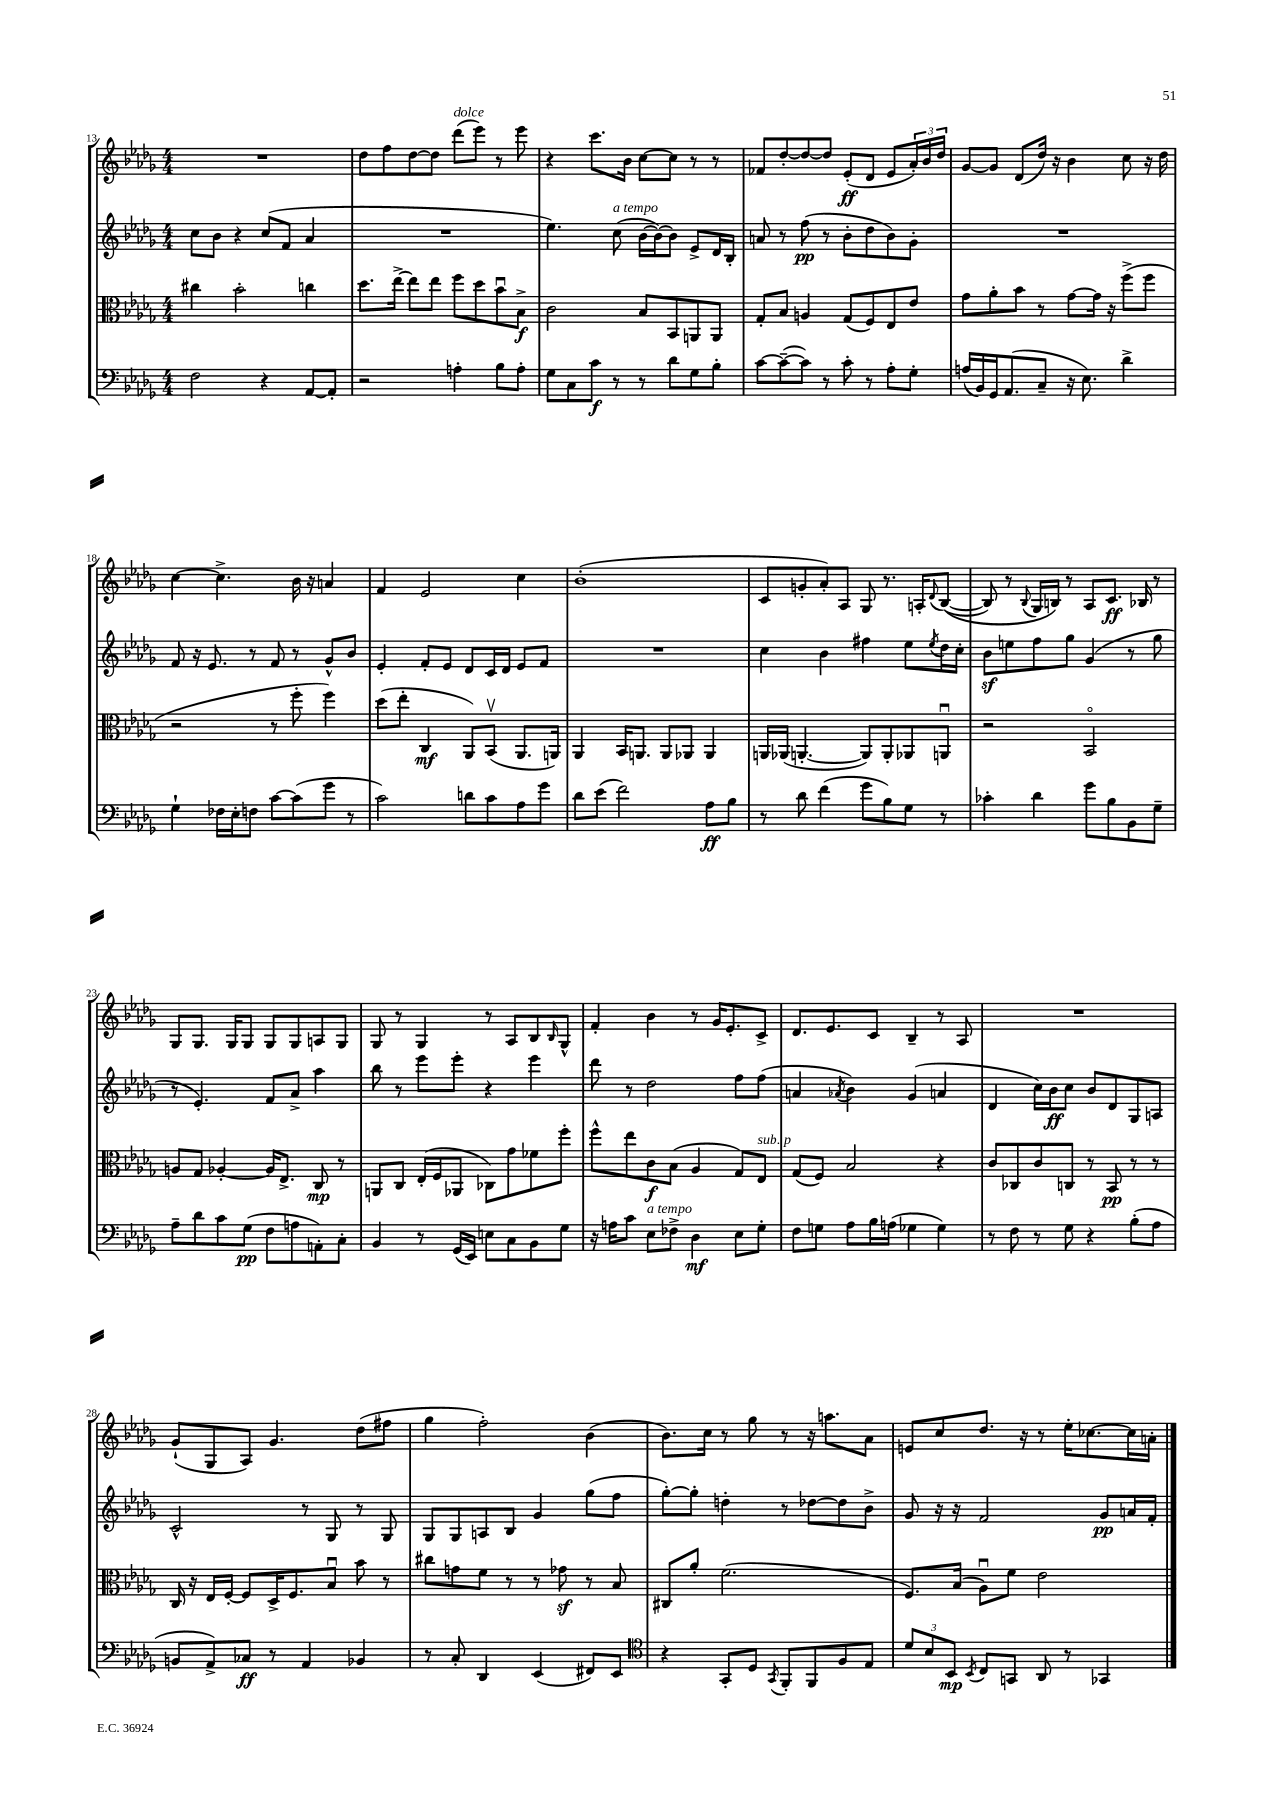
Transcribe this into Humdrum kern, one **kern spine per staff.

**kern	**kern	**kern	**kern
*staff4	*staff3	*staff2	*staff1
*clefF4	*clefC3	*clefG2	*clefG2
*k[b-e-a-d-g-]	*k[b-e-a-d-g-]	*k[b-e-a-d-g-]	*k[b-e-a-d-g-]
*M4/4	*M4/4	*M4/4	*M4/4
2F	4cc#	8cc	1r
.	.	8b-	.
.	2b-'	4r	.
4r	.	(8cc	.
.	.	8f	.
[8AA-	4cc	4a-	.
8AA-']	.	.	.
=	=	=	=
2r	8.dd-	1r	8dd-
.	.	.	8ff
.	[16ee-^	.	.
.	8ee-]	.	[8dd-
.	8ee-	.	8dd-]
4A'	8ff	.	(8ddd-
.	8dd-	.	8eee-)
8B-	8b-u	.	8r
8A'	8B-^	.	8eee-
=	=	=	=
8G-	2c	4.ee-)	4r
8C	.	.	.
8c	.	.	8.ccc
8r	.	(8cc	.
.	.	.	16b-
8r	8B-	[16b-	[8cc
.	.	16b-_)	.
8d-	8BB-	8b-]	8cc]
8G-	8AA	8e-^	8r
8B-'	8AA	16d-	8r
.	.	16B-'	.
=	=	=	=
[8c	8G-'	8a	8f-
(8c~_	8B-	8r	[8dd-'
8c])	4A	(8ff	8dd-_
8r	.	8r	8dd-]
8c'	(8G-	8b-'	(8e-'
8r	8F)	8dd-	8d-
8A-'	8E-	8b-)	8e-
8G-'	8e-	8g-'	24a-')
.	.	.	24b-
.	.	.	24dd-
=	=	=	=
(16A	8g-	1r	[8g-
16BB-)	.	.	.
16GG-	8a-'	.	8g-]
(8.AA-	.	.	.
.	8b-	.	(8d-
8C~	8r	.	16dd-)
.	.	.	16r
16r	[8g-	.	4b-
8.E-)	.	.	.
.	16g-]	.	.
.	16r	.	.
4d-^	(8ff^	.	8cc
.	8ff	.	16r
.	.	.	16dd-
=	=	=	=
4G-`	2r	8f	[4cc
.	.	16r	.
.	.	8.e-	.
16F-	.	.	4.cc^]
16E-'	.	.	.
8F	.	8r	.
[8c	8r	8f	.
(8c]	8ff'	8r	16b-
.	.	.	16r
8g-	4ff)	8g-^^	4a
8r	.	8b-	.
=	=	=	=
2c)	(8dd-	4e-'	4f
.	8ee-'	.	.
.	4C	8f'	2e-
.	.	8e-	.
8d	8AA-)	8d-	.
8c	(8BB-v	16c	.
.	.	16d-	.
8A-	8.AA-	8e-	4cc
8g-	.	8f	.
.	16AA)	.	.
=	=	=	=
8d-	4AA-	1r	(1b-'
(8e-	.	.	.
2f)	16BB-	.	.
.	8.AA	.	.
.	8AA	.	.
.	8AA-	.	.
8A-	4AA-	.	.
8B-	.	.	.
=	=	=	=
8r	16AA	4cc	8c
.	(16AA-	.	.
8d-	[4.AA'	.	8g'
(4f	.	4b-	8a-')
.	.	.	8A-
8g-	8AA])	4ff#	8G-
8B-)	8AA'	.	8.r
8G-	8AA-	8ee-	.
.	.	.	16A'
.	.	8qee-	8qqd-
8r	8AAu	16dd-	&(([8B-
.	.	16cc'	.
=	=	=	=
4c-'	2r	8b-	8B-])
.	.	8ee	8r
.	.	.	8qqB-
4d-	.	8ff	16G-
.	.	.	16B&)
.	.	8gg-	8r
8g-	2BB-o	(4g-	8A-
8B-	.	.	8.c
8BB-	.	8r	.
.	.	.	16B-
8G-~	.	8gg-	8r
=	=	=	=
8A-~	8A	8r	8G-
8d-	8G-	4.e-')	8.G-
8c	[4A-'	.	.
.	.	.	16G-
(8G-	.	.	8G-
8F	16A-]	8f	8G-
.	8.E-^	.	.
8A	.	8a-^	8G-
8AA')	8C	4aa-	8A
8C'	8r	.	8G-
=	=	=	=
4BB-	8AA	8bb-	8G-
.	8C	8r	8r
8r	(16E-'	8eee-	4G-
.	16F	.	.
(16GG-	8AA-	8eee-'	.
16EE-)	.	.	.
8E	8C-)	4r	8r
8C	8g-	.	8A-
8BB-	8f-	4eee-	8B-
.	.	.	16qqB-
8G-	8ff'	.	8G-^^
=	=	=	=
16r	8ff^^	8ddd-	4f'
16A	.	.	.
8c	8ee-	8r	.
8E-	8c	2dd-	4b-
8F-^	(8B-	.	.
4D-	4A-	.	8r
.	.	.	16g-
.	.	.	8.e-'
8E-	8G-)	8ff	.
8G-'	8E-	(8ff	8c^
=	=	=	=
8F	(8G-	4a	8.d-
8G	8F)	.	.
.	.	.	8.e-
.	.	8qa-	.
8A-	2B-	4b-)	.
16B-	.	.	8c
(16A	.	.	.
4G-	.	(4g-	4B-~
4G-)	4r	4a	8r
.	.	.	8A-
=	=	=	=
8r	8c	4d-	1r
8F	8C-	.	.
8r	8c	16cc)	.
.	.	16b-	.
8G-	8C	8cc	.
4r	8r	8b-	.
.	8BB-	8d-	.
(8B-'	8r	8G-	.
8A-	8r	8A	.
=	=	=	=
8BB	16C	2c^^	(8g-`
.	16r	.	.
8AA-^)	16E-	.	8G-
.	[16F'	.	.
8C-	8F]	.	8A-)
8r	16D-^	.	4.g-
.	8.F	.	.
4AA-	.	8r	.
.	8B-u	8G-	.
4BB-	8b-	8r	(8dd-
.	8r	8G-	8ff#
=	=	=	=
8r	8cc#	8G-	4gg-
8C'	8g	8G-	.
4DD-	8f	8A	2ff')
.	8r	8B-	.
(4EE-	8r	4g-	.
.	8g-	.	.
8FF#)	8r	(8gg-	(4b-
8EE-	8B-	8ff	.
=	=	=	=
*clefC4	*	*	*
4r	8C#	[8gg-')	8.b-)
.	8a-'	8gg-']	.
.	.	.	16cc
8GG-'	(2.f	4dd'	8r
8D-	.	.	8gg-
8qGG-	.	.	.
8FF'	.	8r	8r
8FF	.	[8dd-	16r
.	.	.	8.aa
8F	.	8dd-]	.
8E-	.	8b-^	8a-
=	=	=	=
12d-	8.F)	8g-	8e
12B-	.	.	.
.	.	16r	8cc
12BB-	.	.	.
.	(16B-	16r	.
8qBB-	.	.	.
8C	8A-u)	2f	8.dd-
8GG	8f	.	.
.	.	.	16r
8AA-	2e-	.	8r
8r	.	.	16ee-'
.	.	.	[8.cc-
4GG-	.	8g-	.
.	.	16a	16cc-]
.	.	16f'	16a'
==	==	==	==
*-	*-	*-	*-
